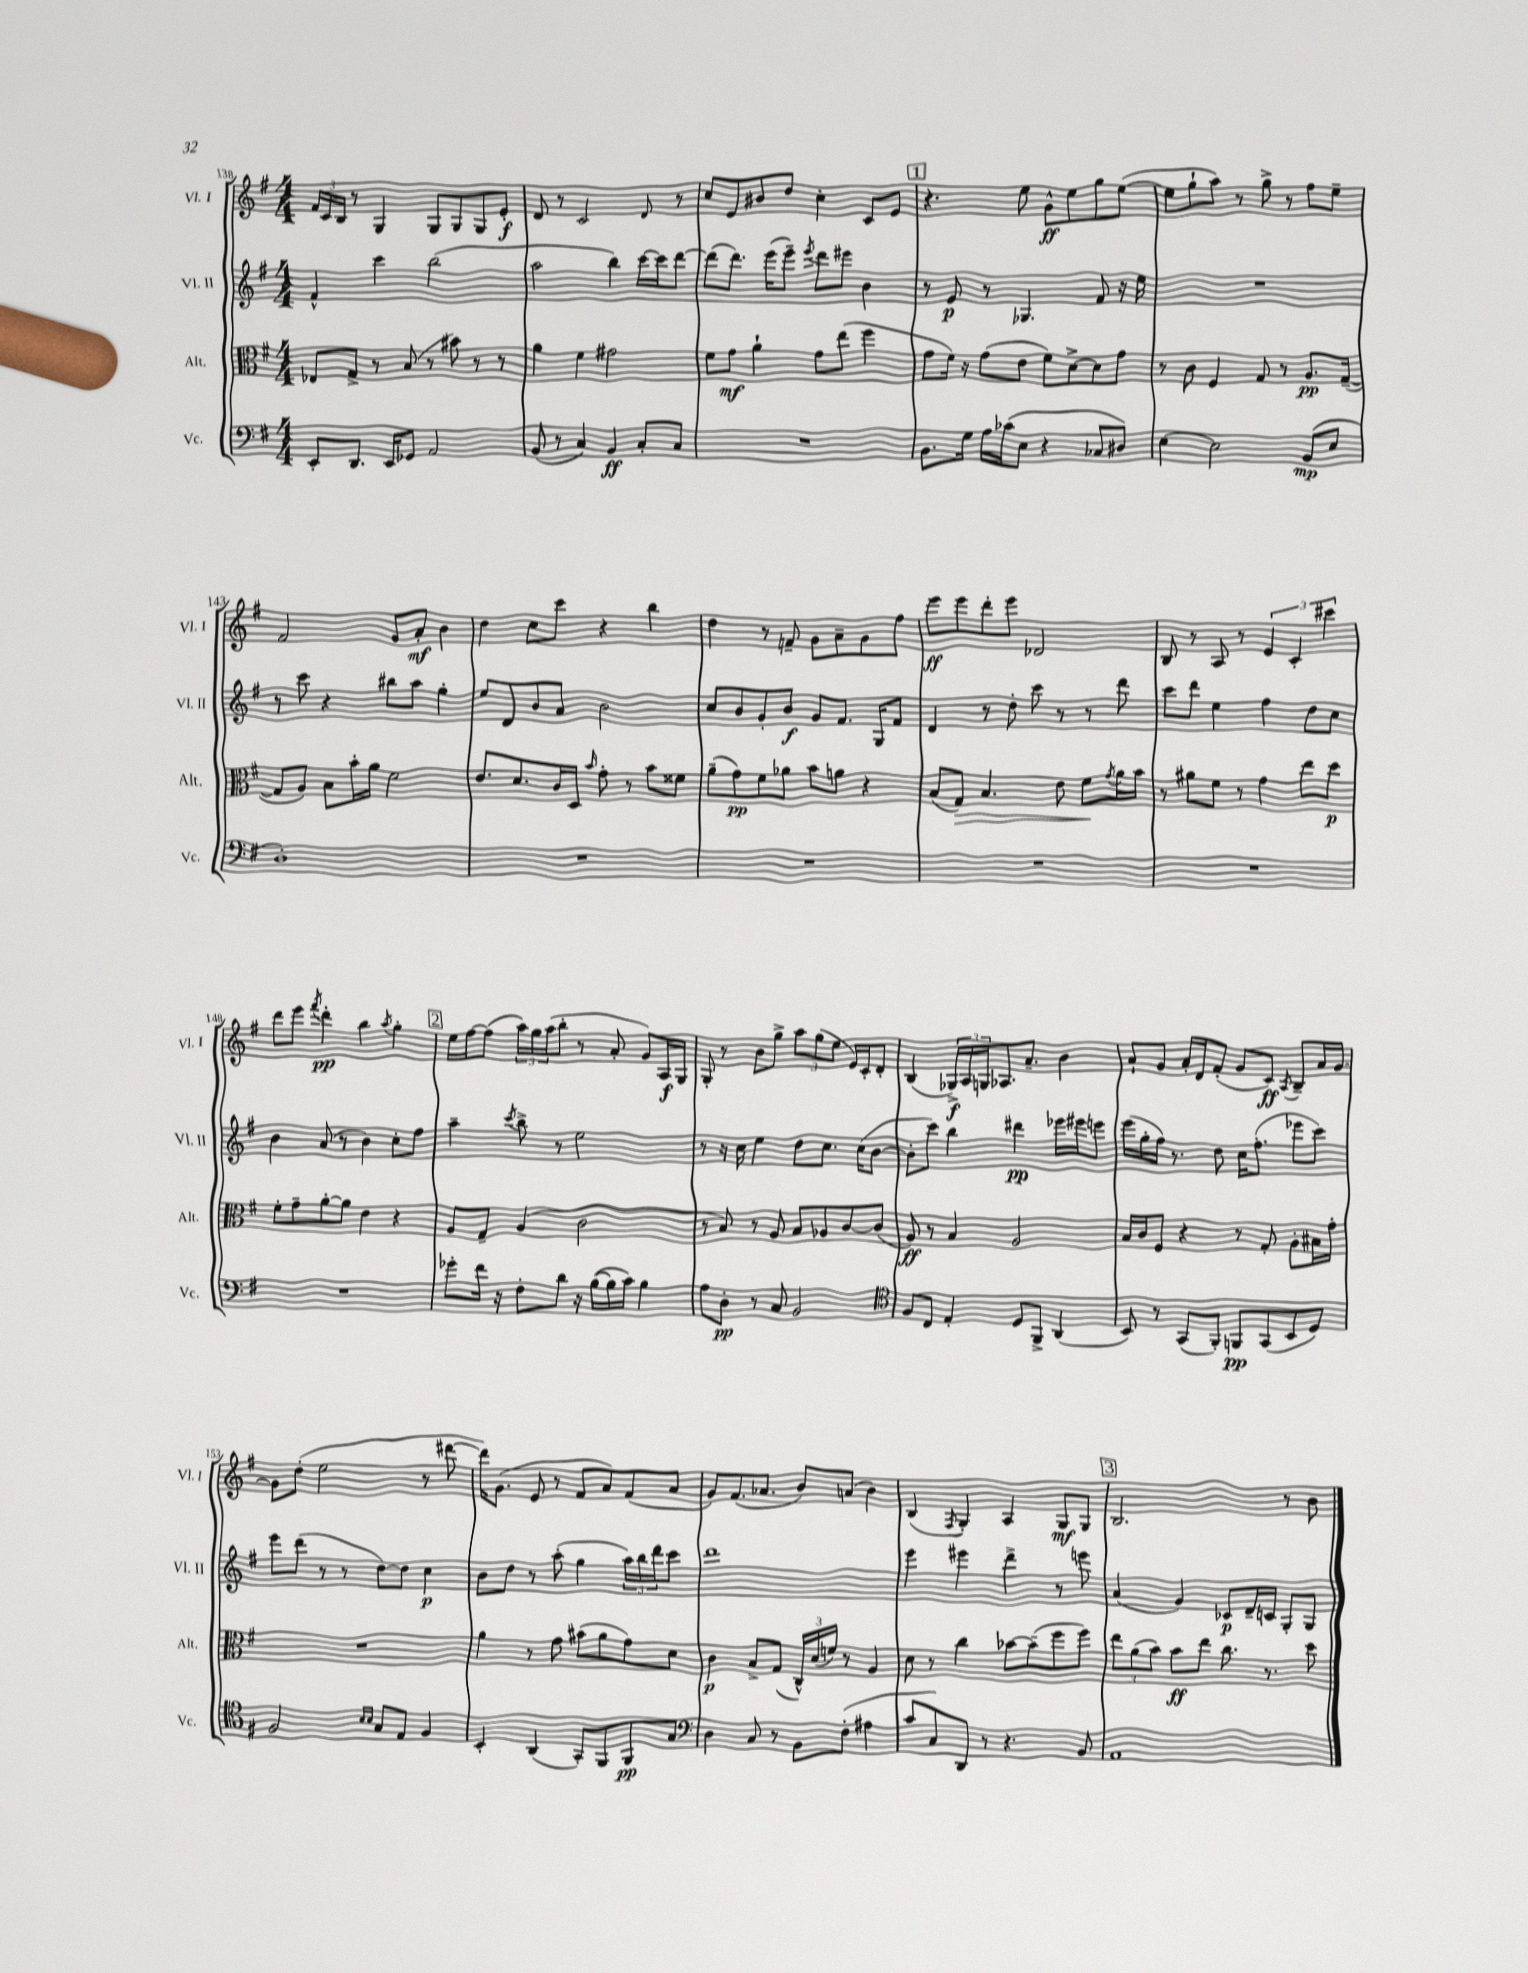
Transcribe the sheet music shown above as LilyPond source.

<<
\new StaffGroup <<
\new Staff = "s0" \with { instrumentName = "Vl. I" shortInstrumentName = "Vl. I" } {
    \clef treble \key g \major \numericTimeSignature \time 4/4
    \tuplet 3/2 { fis'16 c'16 b16 } r8 g4 g8 g8 g8 e'8-.\f |
    d'8 r8 c'2 d'8 r8 |
    c''8 e'8 bis'8 d''8 c''4-. c'8 e'8 |
    \mark \markup { \box "1" } r4. e''8 g'8-^\ff e''8 g''8 e''8~( |
    e''8 g''8-! a''8) r8 g''8-> r8 fis''8 e''8-- |
    fis'2 g'8 a'8-.\mf b'4 |
    d''4 c''8 c'''8 r4 b''4 |
    d''4 r8 f'8-- g'8 a'8-- g'8 fis''8 |
    e'''8\ff e'''8 d'''8-. e'''8 des'2 |
    b8 r8 a8 r8 \tuplet 3/2 { e'4 c'4-. cis'''4 } |
    d'''8 e'''8 \acciaccatura { fis'''8 } d'''4-.\pp b''4 \acciaccatura { a''8 } g''4-. |
    \mark \markup { \box "2" } e''16 fis''16~ fis''8( \tuplet 3/2 { a''16) g''16 a''16( } b''8-. r8 a'8-. g'8) a16\f g16 |
    g8-. r8 b'8 g''8-> \tuplet 3/2 { a''8 g''8( e''8 } e'16) c'16-. d'8-. |
    b4( \tuplet 3/2 { ges16->\f) a16 g16 } aes8. a'8.-- b'4 |
    a'8-! g'8 a'16-. d'16 fis'8-.( g'8 c'8\ff) \acciaccatura { a8 } b8-- a'16 g'16~ |
    g'8 d''8-.( e''2 r8 dis'''8~ |
    dis'''16) g'8.( e'8 r8 fis'8 a'8) fis'8( a'8 |
    g'8) fis'8.( aes'8. b'8) a'8( b'4) |
    b4( \acciaccatura { fis8 } g4-.) a4 g8\mf g8 |
    \mark \markup { \box "3" } b2. r8 b'8 \bar "|." |
}
\new Staff = "s1" \with { instrumentName = "Vl. II" shortInstrumentName = "Vl. II" } {
    \clef treble \key g \major \numericTimeSignature \time 4/4
    fis'4-^ c'''4 b''2( |
    a''2 b''4) c'''16~ c'''16 d'''8~ |
    d'''8( d'''8.) e'''16( e'''8--) \acciaccatura { e'''8 } d'''8 eis'''8 b'4 |
    \mark \markup { \box "1" } r8 e'8\p r8 ges4. fis'8 r16 e''16 |
    R1 |
    r8 c'''8 r4 bis''8 a''8 g''4-. |
    e''8 d'8 b'8 a'8 b'2 |
    c''8 b'8 g'8-. b'8\f g'8 fis'8. g16 fis'8 |
    d'4 r8 d''8-. c'''8 r8 r8 d'''8 |
    c'''8 d'''8 e''4 fis''4 d''8 c''8 |
    b'4 a'8( r8 b'4) c''8-. fis''8 |
    \mark \markup { \box "2" } a''4-- \acciaccatura { c'''8 } b''8-> r8 e''2 |
    r8 r16 c''16 e''4 d''8 c''8. c''16( b'8~ |
    b'8-. c'''8) b''4 dis'''4\pp ees'''16 eis'''16 e'''8 |
    e'''16( g''16-. fis''16) r8. d''8 c''16 fis''8.-.( ees'''8 c'''8) |
    e'''8 d'''8( r8 r8 d''8~) d''8 c''4\p |
    b'8 d''8 r8 a''8-.( g''4 \tuplet 3/2 { a''16) b''16 d'''16 } c'''8 |
    d'''1 |
    e'''4 eis'''4 d'''4-> r8 e'''8 |
    \mark \markup { \box "3" } a'4( g'4) ces'8\p d'16-- c'16 g8-. g8 \bar "|." |
}
\new Staff = "s2" \with { instrumentName = "Alt." shortInstrumentName = "Alt." } {
    \clef alto \key g \major \numericTimeSignature \time 4/4
    ees8 g8-> r8 b8( r8 bis'8) r8 r8 |
    a'4 fis'4 gis'2 |
    fis'8 g'8\mf a'4-! g'8 e''8( fis''4 |
    \mark \markup { \box "1" } g'8 fis'16) r16 g'8( e'8 fis'8) d'8~-> d'8 g'8 |
    r8 c'8 fis4 g8 r8 a8.\pp g16~--( |
    g8 a8) b8 b'16-. a'16 fis'2 |
    e'8. d'8. c'16 d16 \grace { b'16 } g'8-. r8 b'8 fisis'8 |
    a'8--( g'8\pp) fis'8 aes'8 b'8 a'8 r4 |
    b8( g8\>) b4. e'8 fis'8\! \acciaccatura { g'8 } a'16 b'16 |
    r8 ais'8 fis'8 r8 g'4 e''8 d''8\p |
    fis'8-. g'8-- a'8~-. a'8 e'4 r4 |
    \mark \markup { \box "2" } a8 g8-- a4( c'2 |
    r8 b8) r8 a8 b8 aes8 c'8~ c'8( |
    a8\ff) r8 b4 a2 |
    b16 c'16 fis8 r4 r8 g8-. a8-. bis16 g'16-. |
    R1 |
    a'4 r8 g'8 bis'8( a'8 g'8) d'8 |
    c'4\p b8-> g8( \tuplet 3/2 { c16-^) d'16( f'16) } r8 a4 |
    d'8 r8 c''4 bes'8~ bes'8--( fis''8 fis''8) |
    \mark \markup { \box "3" } \tuplet 3/2 { e''8 a'8( b'8) } b'8\ff e''8 c''8. r8. d''8 \bar "|." |
}
\new Staff = "s3" \with { instrumentName = "Vc." shortInstrumentName = "Vc." } {
    \clef bass \key g \major \numericTimeSignature \time 4/4
    e,8-. d,8. e,16 ges,8 a,2 |
    b,8( r8 c4) b,4\ff c8-. c8 |
    R1 |
    \mark \markup { \box "1" } b,8. g16 a16 ces'16( e8 r4 ces8 dis8) |
    e4~ e2 b,8\mp( e8 |
    d1-.) |
    R1 |
    R1 |
    R1 |
    R1 |
    R1 |
    \mark \markup { \box "2" } ges'8-. fis'16 r16 fis8-. d'8 r16 b16~( b16 c'16) b4 |
    a8 d8-.\pp r8 c8 b,2 |
    \clef tenor fis8 c8 e4-. d8 fis,8-> a,4( |
    b,8) r8 g,8( fis,8-.) f,8\pp g,8( b,8 d8) |
    fis2 \grace { b16 b16 } g8 e8 fis4 |
    b,4-. a,4( g,8-.) fis,8 fis,8\pp g8 |
    \clef bass d4 c8 r8 b,8 fis8-.( ais4 |
    c'8 c8) d,8 r8 r4. b,8 |
    \mark \markup { \box "3" } a,1 \bar "|." |
}
>>
>>
\layout { \context { \Score currentBarNumber = #138 } }
